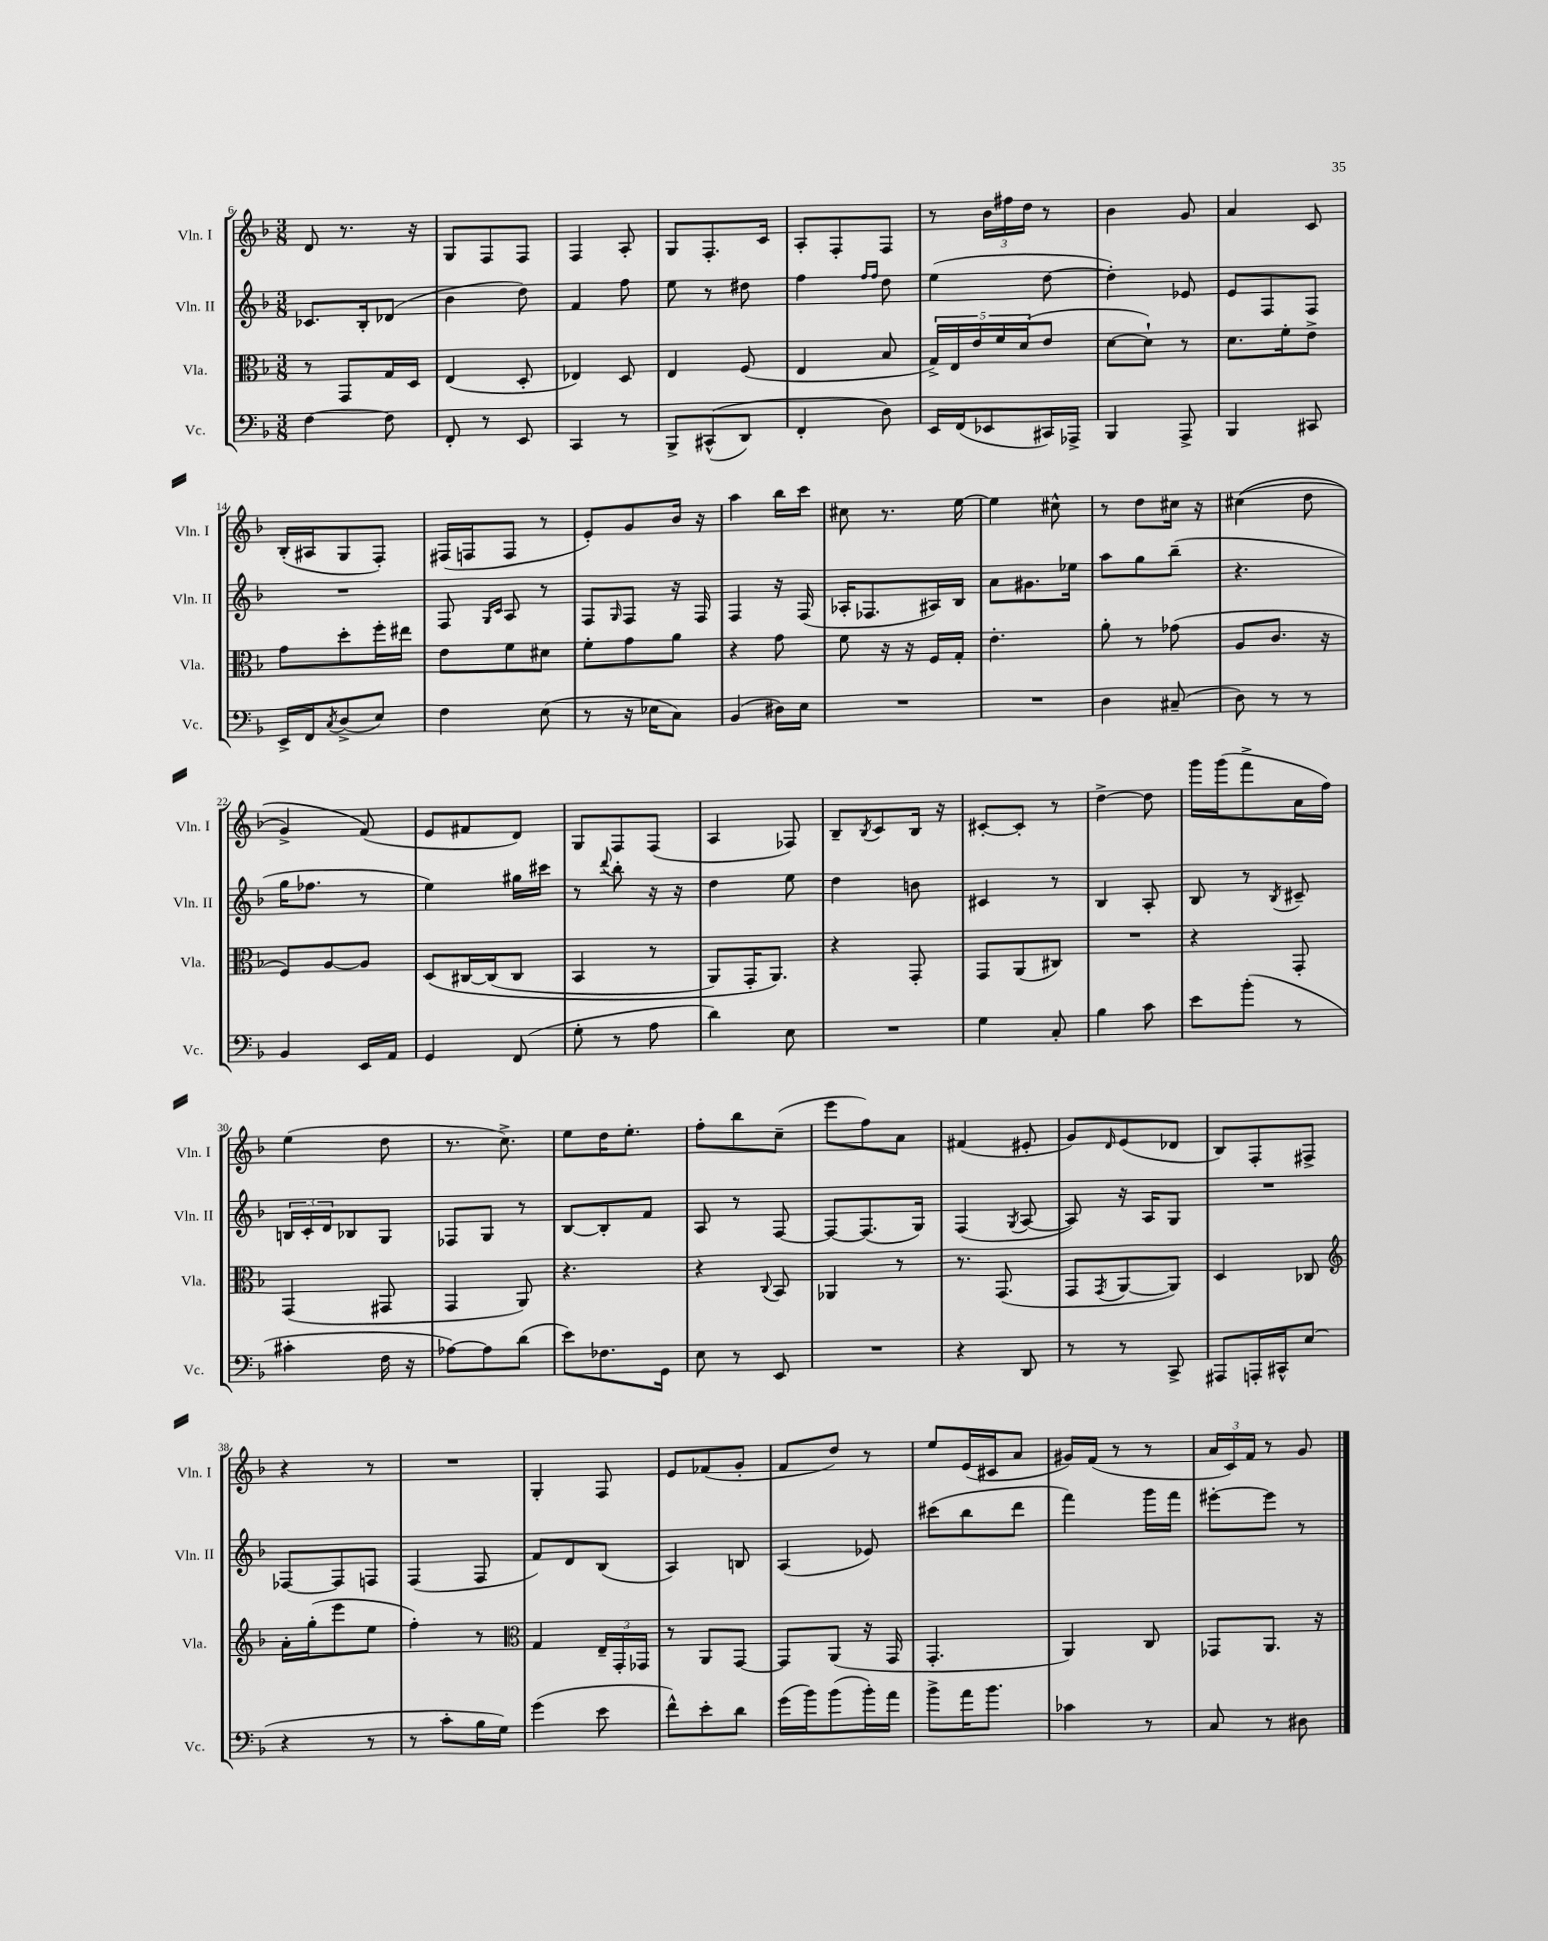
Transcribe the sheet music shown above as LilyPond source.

<<
\new StaffGroup <<
\new Staff = "s0" \with { instrumentName = "Vln. I" shortInstrumentName = "Vln. I" } {
    \clef treble \key f \major \numericTimeSignature \time 3/8
    d'8 r8. r16 |
    g8 f8 f8 |
    f4 a8-. |
    g8 f8.-. c'16 |
    a8-. f8-. f8 |
    r8 \tuplet 3/2 { bes'16 fis''16 d''16 } r8 |
    bes'4 g'8 |
    a'4 c'8 |
    bes16-.( ais16 g8 f8-.) |
    fis16( f16 f8 r8 |
    e'8-.) g'8 bes'16 r16 |
    a''4 bes''16 c'''16 |
    cis''8 r8. e''16~ |
    e''4 cis''8-^ |
    r8 d''8 cis''16 r16 |
    cis''4(\( d''8 |
    g'4->) f'8(\) |
    e'8 fis'8 d'8) |
    g8 f8 f8( |
    a4 fes8) |
    bes8-- \acciaccatura { bes8 } c'8 bes16 r16 |
    cis'8~-. cis'8-. r8 |
    d''4~-> d''8 |
    g'''16 g'''16( f'''8-> a'16 f''16) |
    e''4( d''8 |
    r8. c''8.->) |
    e''8 d''16 e''8.-. |
    f''8-. bes''8 c''8--( |
    e'''8 f''8) a'8 |
    fis'4( eis'8-. |
    g'8) \grace { d'16 } e'8( des'8 |
    bes8) f8-. fis8-> |
    r4 r8 |
    R4. |
    g4-. f8 |
    e'8 fes'8( g'8-. |
    f'8 d''8) r8 |
    e''8 e'16( cis'16 a'8 |
    gis'16) f'16( r8 r8 |
    \tuplet 3/2 { a'16 c'16) f'16 } r8 g'8 \bar "|." |
}
\new Staff = "s1" \with { instrumentName = "Vln. II" shortInstrumentName = "Vln. II" } {
    \clef treble \key f \major \numericTimeSignature \time 3/8
    ces'8. bes16-. des'8( |
    bes'4 d''8) |
    f'4 f''8 |
    e''8 r8 dis''8 |
    f''4 \grace { f''16 f''16 } d''8 |
    e''4( d''8~ |
    d''4-.) ees'8 |
    e'8 f8 f8 |
    R4. |
    f8 \grace { g16 c'16 } a8 r8 |
    f8 \grace { g16 } f8 r16 f16 |
    f4 r16 f16( |
    aes16-. fes8. ais16) bes16 |
    a'8 gis'8. ees''16 |
    a''8 g''8 bes''8--( |
    r4. |
    g''16 fes''8. r8 |
    e''4) gis''16 cis'''16 |
    r8 \appoggiatura { d'''8 } bes''8-. r16 r16 |
    d''4 e''8 |
    d''4 b'8 |
    cis'4 r8 |
    bes4 a8-. |
    bes8 r8 \acciaccatura { bes8 } cis'8-- |
    \tuplet 3/2 { b16 c'16-. d'16 } bes8 g8 |
    fes8 g8 r8 |
    bes8~ bes8-. f'8 |
    a8 r8 f8~ |
    f8~ f8.( g16) |
    f4( \acciaccatura { g8 } a8~ |
    a8) r16 a16 g8 |
    R4. |
    fes8~ fes8 f8 |
    f4( f8 |
    f'8) d'8 bes8( |
    a4) b8 |
    a4( ees'8) |
    cis'''8( bes''8 d'''8 |
    f'''4) g'''16 f'''16 |
    eis'''8~-. eis'''8 r8 \bar "|." |
}
\new Staff = "s2" \with { instrumentName = "Vla." shortInstrumentName = "Vla." } {
    \clef alto \key f \major \numericTimeSignature \time 3/8
    r8 g,8 g16 d16 |
    e4( d8-. |
    ees4) d8 |
    e4 f8( |
    e4 bes8 |
    \tuplet 5/4 { g16->) e16 e'16 f'16 d'16( } e'8 |
    d'8~ d'8-!) r8 |
    d'8. f'16-. e'8-> |
    g'8 d''8-. f''16-. eis''16 |
    e'8 f'8 dis'8 |
    f'8-. g'8 a'8 |
    r4 g'8 |
    f'8 r16 r16 f16 g16-. |
    e'4.-. |
    a'8-. r8 ges'8( |
    a8 c'8. r16 |
    f8) a8~ a8 |
    d8\( cis16~ cis16( cis8 |
    bes,4 r8 |
    a,8) g,16-. a,8.\) |
    r4 g,8-. |
    g,8 a,8( cis8) |
    R4. |
    r4 g,8-. |
    g,4( gis,8 |
    g,4 a,8) |
    r4. |
    r4 \appoggiatura { c8 } bes,8 |
    aes,4 r8 |
    r8. g,8.( |
    g,8 \acciaccatura { g,8 } a,8~ a,8) |
    d4 ces8 |
    \clef treble a'16-. g''16-.( e'''8 e''8 |
    f''4-.) r8 |
    \clef alto g4 \tuplet 3/2 { e16-- g,16-. ges,16 } |
    r8 a,8 g,8~ |
    g,8 a,8( r16 g,16 |
    g,4.-. |
    a,4) c8 |
    ges,8 a,8. r16 \bar "|." |
}
\new Staff = "s3" \with { instrumentName = "Vc." shortInstrumentName = "Vc." } {
    \clef bass \key f \major \numericTimeSignature \time 3/8
    f4~ f8 |
    f,8-. r8 e,8 |
    c,4 r8 |
    bes,,8-> cis,8-^(\( d,8) |
    f,4-. d8\) |
    e,16 f,16( ees,8 cis,16) aes,,16-> |
    bes,,4 a,,8-> |
    bes,,4 cis,8 |
    e,16-> f,16 \acciaccatura { c8 } d8->( e8) |
    f4 e8( |
    r8 r16 ees16 c8) |
    bes,4( dis16) e16 |
    R4. |
    R4. |
    d4 cis8--( |
    d8) r8 r8 |
    bes,4 e,16 a,16 |
    g,4 f,8( |
    g8-. r8 a8 |
    d'4) e8 |
    R4. |
    g4 c8-. |
    bes4 c'8 |
    e'8 bes'8-.( r8 |
    cis'4-. f16 r16 |
    aes8~) aes8 d'8( |
    e'8) fes8. g,16 |
    e8 r8 e,8 |
    R4. |
    r4 d,8 |
    r8 r8 c,8-> |
    ais,,8 a,,16-. cis,16-^ e8( |
    r4 r8 |
    r8 c'8-. bes16 g16) |
    g'4( e'8 |
    f'8-^) e'8-. d'8 |
    g'16( bes'16) bes'8( bes'16-.) a'16 |
    bes'8-> a'16 bes'8. |
    ces'4 r8 |
    c8 r8 dis8 \bar "|." |
}
>>
>>
\layout { \context { \Score currentBarNumber = #6 } }
